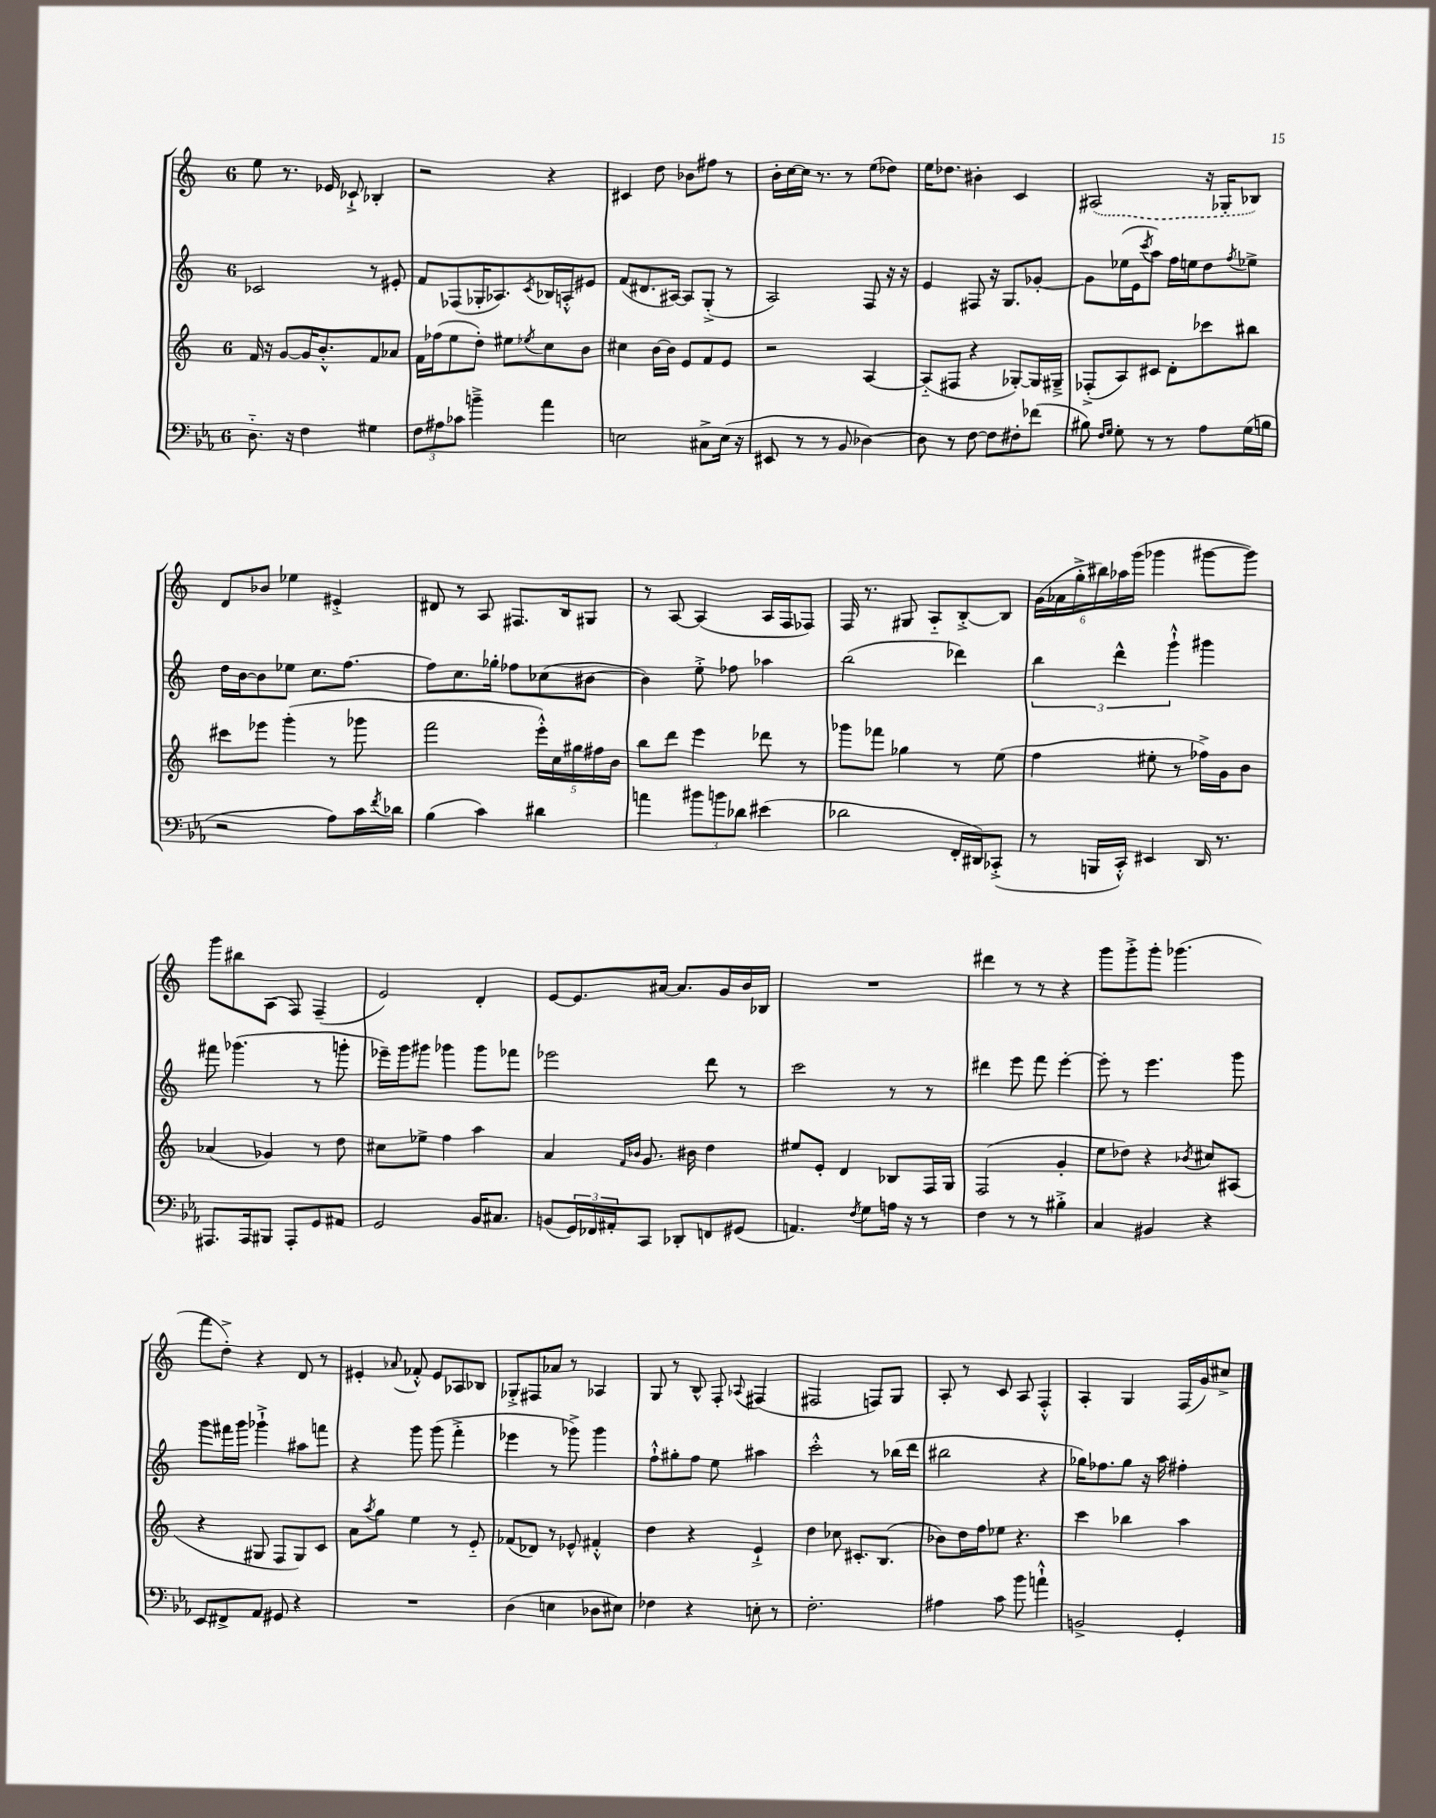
<<
\new StaffGroup <<
\new Staff = "s0" {
    \clef treble \key c \major \once \override Staff.TimeSignature.style = #'single-digit \time 6/8
    e''8 r8. ees'16 ces'8-!-> bes4-. |
    r2 r4 |
    cis'4 d''8 bes'8 fis''8 r8 |
    b'16-. c''16~ c''16 r8. r8 e''8( des''8) |
    e''16 des''8. bis'4-. c'4 |
    \once \slurDashed ais2( r16 ges16-. bes8) |
    d'8 bes'8 ees''4 eis'4-.-> |
    dis'8 r8 a8 fis8. b16 gis8 |
    r8 a8~ a4( a16 f16 fes8) |
    f16 r8. gis8 a8-_ b8~-.-> b8 |
    \tuplet 6/4 { g'16( aes'16 g''16-.-> bis''16) aes''16 g'''16( } ges'''4 gis'''8~ gis'''8) |
    g'''8 bis''8 a8( f8) f4--( |
    e'2) d'4-. |
    e'8~ e'8. ais'16~ ais'8. g'16 b'16 bes16 |
    R2. |
    dis'''4 r8 r8 r4 |
    g'''8 g'''8-.-> g'''8-. ges'''4.( |
    f'''8 d''8-.->) r4 d'8 r8 |
    eis'4-. \appoggiatura { aes'8 } fes'8-.-^ eis'8 aes8 bes8 |
    ges8-.-> fis8 aes'8 r8 aes4 |
    g8 r8 b8-^ f8-. \appoggiatura { aes8 } fis4( |
    fis2 f8) g8 |
    a8-. r8 c'8 a8 f4-.-^ |
    a4-. g4 f16( g'16) cis''8-> \bar "|." |
}
\new Staff = "s1" {
    \clef treble \key c \major \once \override Staff.TimeSignature.style = #'single-digit \time 6/8
    ces'2 r8 eis'8-. |
    f'8 fes8( ges16-. aes8.) \acciaccatura { c'8 } bes16 a16-.-^ eis'8 |
    f'8( dis'8. ais16~) ais8 g8-.->( r8 |
    a2) f8 r16 r16 |
    e'4 fis8 r16 g8. ges'8~-. |
    ges'8 ees''16( e'16 \acciaccatura { c'''8 } a''8) f''16 e''16 d''8 \acciaccatura { f''8 } ees''8-> |
    d''16 b'16~ b'8 ees''8 c''8. f''8.~ |
    f''8 c''8. ges''16-. fes''8 ces''8( bis'8~ |
    bis'4) e''8-.-> fes''8 aes''4 |
    b''2( des'''4) |
    \tuplet 3/2 { b''4 d'''4-^ g'''4-!-^ } gis'''4 |
    fis'''8 ges'''4.( r8 g'''8-. |
    ees'''16--) g'''16 gis'''8 ges'''4 ges'''8 fes'''8 |
    ees'''2 d'''8 r8 |
    c'''2 r8 r8 |
    dis'''4 e'''8 f'''8 e'''4~-. |
    e'''8-. r8 e'''4. g'''8 |
    g'''8 fis'''16 g'''16 ges'''4-!-> ais''8 f'''8 |
    r4 g'''8 g'''8( f'''4-.-> |
    ees'''4 r8 ges'''8->) ges'''4 |
    f''8-!-^ gis''8-. f''8 e''8 ais''4 |
    c'''2-.-^ r8 bes''16( d'''16 |
    bis''2 r4 |
    ges''16) fes''8. ges''8 r16 a''16 fis''4-. \bar "|." |
}
\new Staff = "s2" {
    \clef treble \key c \major \once \override Staff.TimeSignature.style = #'single-digit \time 6/8
    f'16 r16 g'8~ g'16 b'8.-.-^ f'8 aes'8 |
    f'16 fes''16( e''8 d''8-.) eis''8 \acciaccatura { ees''8 } c''8 b'8 |
    cis''4 b'16~ b'16 e'8 f'8 e'8 |
    r2 a4~ |
    a8-_( fis8 r4 ges8~-.) ges16 gis16---> |
    fes8-.->( a8) cis'8 d'8-. ces'''8 bis''8 |
    cis'''8 ees'''8 g'''4-.( r8 ges'''8 |
    f'''2 \tuplet 5/4 { e'''16-.-^) c''16 gis''16 fis''16 b'16 } |
    b''8 d'''8 e'''4 des'''8 r8 |
    ges'''8 fes'''8 ges''4 r8 e''8( |
    f''4 eis''8-. r8 fes''16->) g'16 b'8 |
    aes'4( ges'4) r8 d''8 |
    cis''8 ees''8-> f''4 a''4 |
    a'4 \grace { f'16 bes'16 } g'8. bis'16 d''4 |
    eis''8 e'8-. d'4 bes8 f16 g16 |
    f2( g'4-. |
    e''8 des''8) r4 \acciaccatura { bes'8 } cis''8 ais8( |
    r4 gis8 f8 gis8) c'8 |
    a'8 \acciaccatura { a''8 } g''8 e''4 r8 e'8-_ |
    fes'8( des'8) r8 ees'8-^ fis'4-.-^ |
    d''4 r4 e'4-!-> |
    d''4 ces''8 cis'8.-. b8.( |
    bes'8) d''16 f''16 ees''8 r4. |
    c'''4 bes''4 a''4 \bar "|." |
}
\new Staff = "s3" {
    \clef bass \key ees \major \once \override Staff.TimeSignature.style = #'single-digit \time 6/8
    d8.-_ r16 f4 gis4 |
    \tuplet 3/2 { f8 ais8 ces'8 } b'4---> aes'4 |
    e2 cis8-> e16( r16 |
    eis,8 r8 r8 bes,8 des4~) |
    des8 r8 f8~ f8 fis8-. fes'8( |
    bis8) \grace { f16 g16 } g8-. r8 r8 aes8 g16( b16 |
    r2 aes8) c'16 \acciaccatura { f'8 } des'16 |
    bes4( c'4) dis'4 |
    a'4 \tuplet 3/2 { bis'8 b'8 des'8 } eis'4( |
    des'2 f,16-. dis,16) ces,8-.->( |
    r8 b,,16 c,16-.-^) eis,4 d,16 r8. |
    ais,,8. ais,,16 bis,,8 ais,,8-. g,8 ais,8 |
    g,2 bes,16 cis8. |
    b,8( \tuplet 3/2 { g,16) fes,16 ais,16-. } c,8 des,8-. f,8 gis,8( |
    a,4.) \acciaccatura { f8 } g8 a16 r16 r8 |
    f4 r8 r8 bis4-.-> |
    c4 bis,4 r4 |
    ees,8 fis,8-> aes,8 gis,8 r4 |
    R2. |
    d4( e4 des8 eis8) |
    fes4 r4 e8-. r8 |
    f2.-. |
    ais4 c'8 bes'8 a'4-!-^ |
    b,2-> g,4-. \bar "|." |
}
>>
>>
\layout { \context { \Score \remove "Bar_number_engraver" } }
